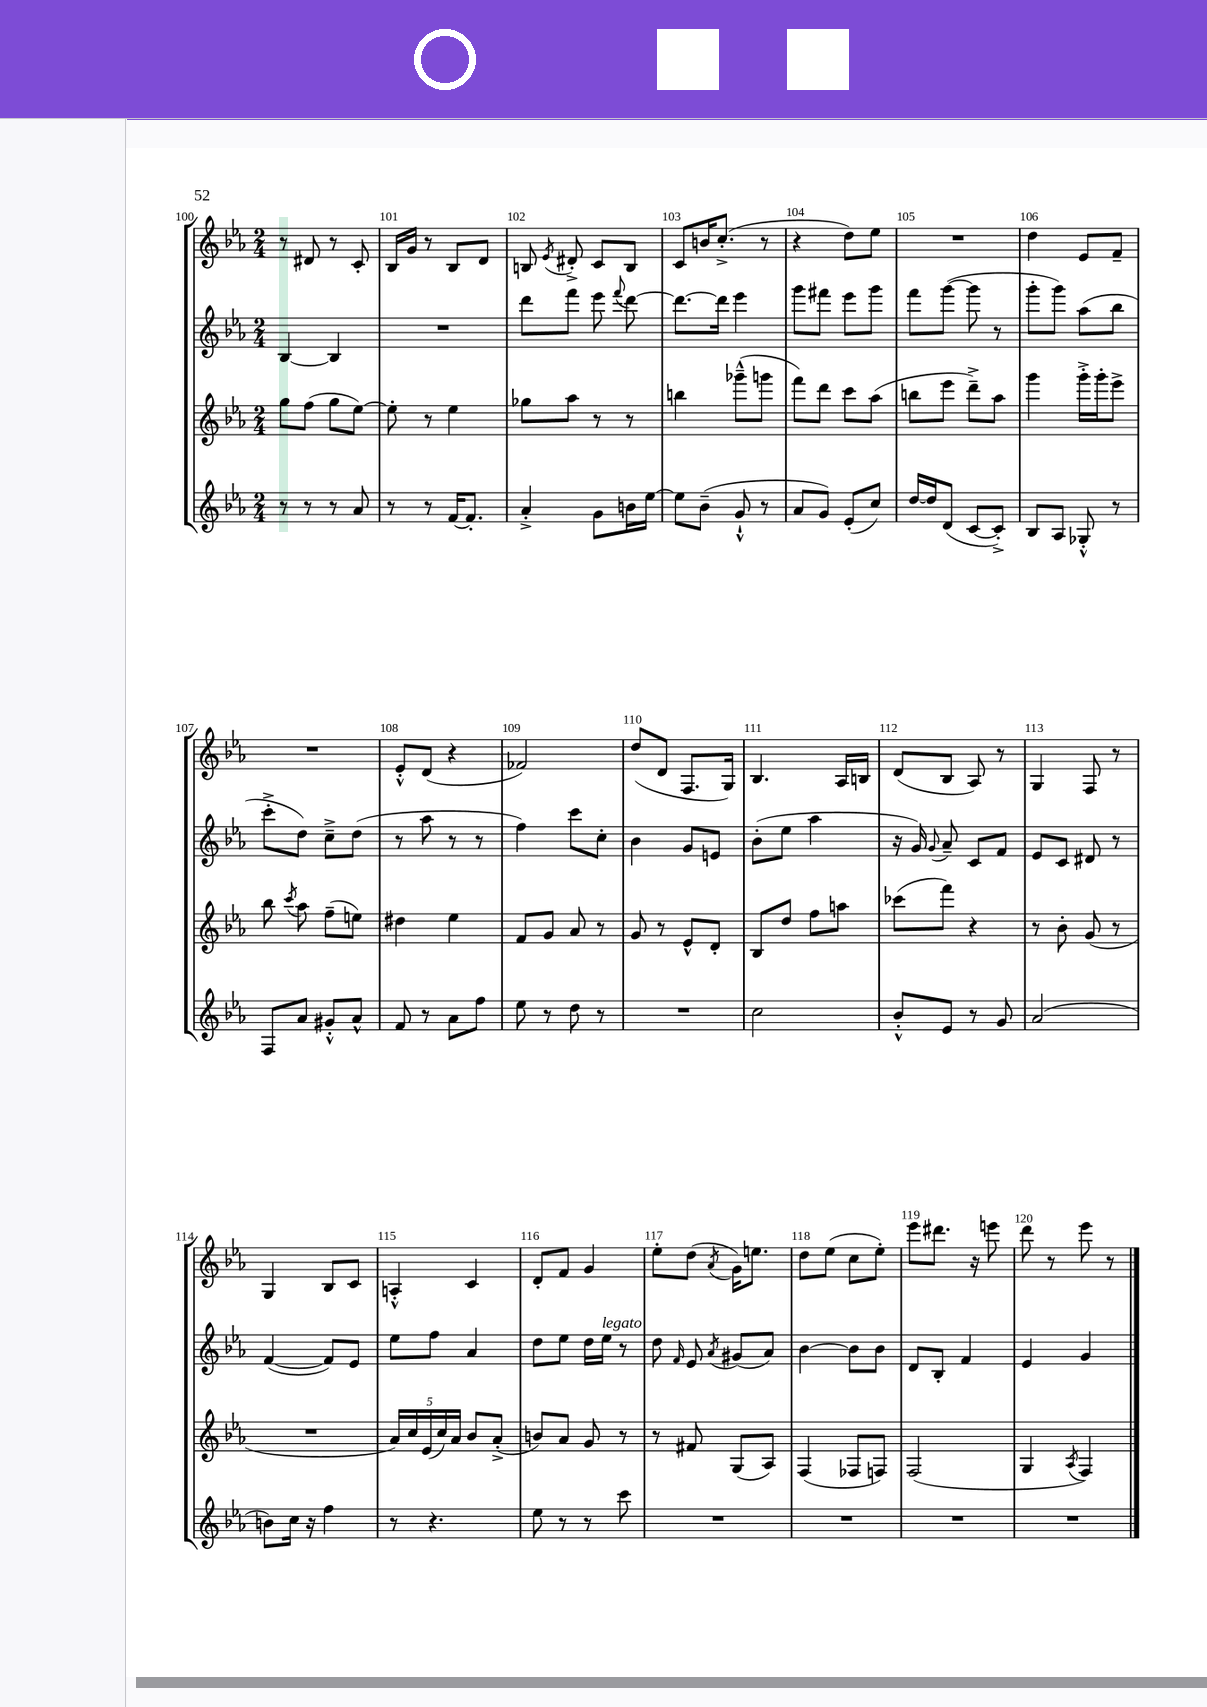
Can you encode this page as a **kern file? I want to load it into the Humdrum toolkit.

**kern	**kern	**kern	**kern
*part4	*part3	*part2	*part1
*staff4	*staff3	*staff2	*staff1
*clefG2	*clefG2	*clefG2	*clefG2
*k[b-e-a-]	*k[b-e-a-]	*k[b-e-a-]	*k[b-e-a-]
*M2/4	*M2/4	*M2/4	*M2/4
=100	=100	=100	=100
8r	8gg\L	[4B-/	8r
8r	(8ff\J	.	8d#X/
8r	8gg\L	4B-/]	8r
8a-/	[8ee-\J)	.	8c'/
=101	=101	=101	=101
8r	8ee-'\]	2r	16B-/LL
.	.	.	16g/JJ
8r	8r	.	8r
[16f/KL	4ee-\	.	8B-/L
8.f'/J]	.	.	.
.	.	.	8d/J
=102	=102	=102	=102
4a-'^/	8gg-X\L	8ddd\L	8Bn/
.	.	.	8qe-/
.	8aa-\J	8fff\J	8d#X'^/
8g\L	8r	8eee-\	8c/L
.	.	8qqfff/	.
16bn\L	8r	[8ddd\	8B/J
[16ee-\JJ	.	.	.
=103	=103	=103	=103
8ee-\L]	4bbn\	8.ddd\L_	8c/L
(8b-~\J	.	.	16bn/K
.	.	16ddd\Jk]	(8.cc'^/J
8g`^^/	(8ggg-X~^^\L	4eee-\	.
8r	8gggn\J	.	8r
=104	=104	=104	=104
8a-/L	8fff\L)	8ggg\L	4r
8g/J)	8ddd\J	8fff#X\J	.
(8e-'/L	8ccc\L	8eee-\L	8dd\L)
8cc/J)	(8aa-\J	8ggg\J	8ee-\J
=105	=105	=105	=105
[16dd/LL	8bbn\L	8fff\L	2r
16dd/J]	.	.	.
(8d/J	8eee-\J	([8ggg\J	.
[8c/L	8ddd~^\L)	8ggg\]	.
8c'^/J])	8aa-\J	8r	.
=106	=106	=106	=106
8B-/L	4ggg\	8ggg'\L	4dd\
8A-/J	.	8ggg\J)	.
8G-X'^^/	16ggg'^\LL	(8aa-\L	8e-/L
.	16ggg'\J	.	.
8r	8eee-^\J	8bb-\J	8f~/J
!!LO:LB:g=z
=107	=107	=107	=107
8F/L	8bb-\	8ccc'^\L	2r
.	8qccc/	.	.
8a-/J	8aa-\	8dd\J)	.
8g#X'^^/L	(8ff~\L	8cc~^\L	.
8a-^^/J	8een\J)	(8dd\J	.
=108	=108	=108	=108
8f/	4dd#X\	8r	8e-'^^/L
8r	.	8aa-\	(8d/J
8a-\L	4ee-\	8r	4r
8ff\J	.	8r	.
=109	=109	=109	=109
8ee-\	8f/L	4ff\)	2f-X/)
8r	8g/J	.	.
8dd\	8a-/	8ccc\L	.
8r	8r	8cc'\J	.
=110	=110	=110	=110
2r	8g/	4b-\	(8dd/L
.	8r	.	8d/J
.	8e-^^/L	8g/L	8.F/L
.	8d'/J	8en/J	.
.	.	.	16G/Jk)
=111	=111	=111	=111
2cc\	8B-/L	(8b-'\L	4.B-/
.	8dd/J	8ee-\J	.
.	8ff\L	4aa-\	.
.	8aan\J	.	16A-/LL
.	.	.	16Bn/JJ
=112	=112	=112	=112
8b-'^^/L	(8ccc-X\L	16r	(8d/L
.	.	16g/)	.
.	.	8qqg/	.
8e-/J	8fff\J)	8a-~/	8B-/J
8r	4r	8c/L	8A-/)
8g/	.	8f/J	8r
=113	=113	=113	=113
(2a-/	8r	8e-/L	4G/
.	8b-'\	8c/J	.
.	(8g/	8d#X/	8F/
.	8r	8r	8r
!!LO:LB:g=z
=114	=114	=114	=114
8bn\L)	2r	([4f/	4G/
16cc\Jk	.	.	.
16r	.	.	.
4ff\	.	8f/L])	8B-/L
.	.	8e-/J	8c/J
=115	=115	=115	=115
8r	20a-/LL)	8ee-\L	4An'^^/
.	20cc/	.	.
.	(20e-/	.	.
4.r	.	8ff\J	.
.	20cc/)	.	.
.	20a-/JJ	.	.
.	8b-/L	4a-/	4c/
.	(8a-'^/J	.	.
=116	=116	=116	=116
8ee-\	8bn/L)	8dd\L	8d'/L
8r	8a-/J	8ee-\J	8f/J
8r	8g/	16dd\LL	4g/
!	!	!LO:TX:a:i:t=legato	!
.	.	16ee-\JJ	.
8ccc\	8r	8r	.
=117	=117	=117	=117
2r	8r	8dd\	8ee-'\L
.	.	16qqf/	.
.	8f#X/	8e-/	(8dd\J
.	.	8qa-/	8qa-/
.	(8G/L	(8g#X/L	16g\KL)
.	.	.	8.een\J
.	8A-/J)	8a-/J)	.
=118	=118	=118	=118
2r	(4F/	[4b-\	8dd\L
.	.	.	(8ee-\J
.	8F-X/L	8b-\L]	8cc\L
.	8Fn/J)	8b-\J	8ee-'\J)
=119	=119	=119	=119
2r	(2F/	8d/L	8eee-\L
.	.	8B-'/J	8.ddd#X\J
.	.	4f/	.
.	.	.	16r
.	.	.	8eeen\
=120	=120	=120	=120
2r	4G/	4e-/	8ddd\
.	.	.	8r
.	8qA-/	.	.
.	4F/)	4g/	8eee-\
.	.	.	8r
==	==	==	==
*-	*-	*-	*-
